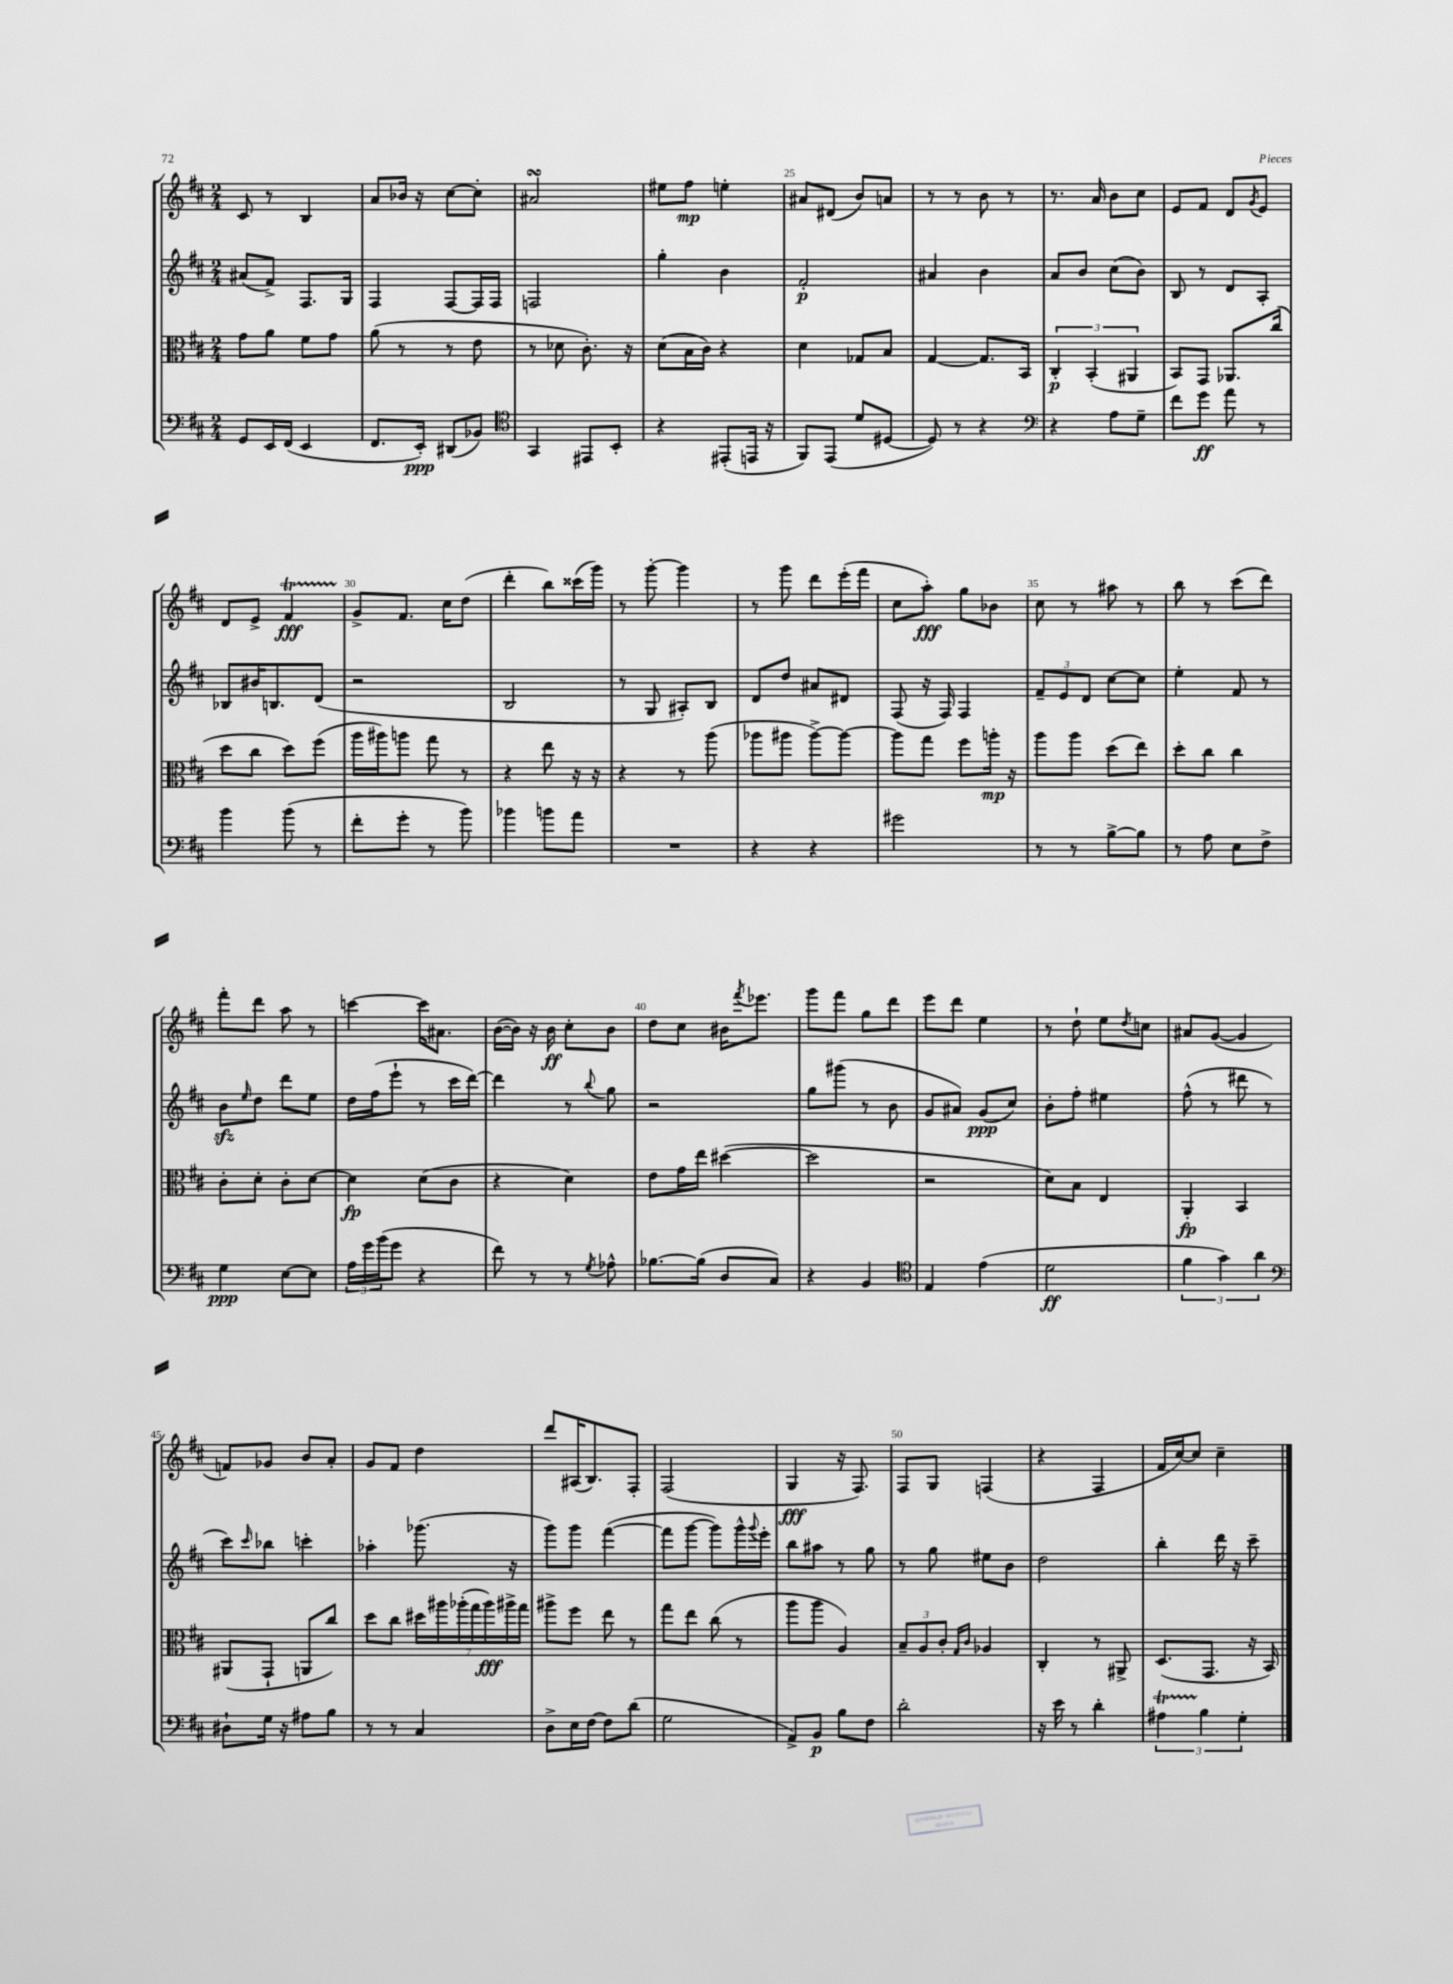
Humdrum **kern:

**kern	**kern	**kern	**kern
*staff4	*staff3	*staff2	*staff1
*clefF4	*clefC3	*clefG2	*clefG2
*k[f#c#]	*k[f#c#]	*k[f#c#]	*k[f#c#]
*M2/4	*M2/4	*M2/4	*M2/4
8GG/L	8g\L	(8a#/L	8c#/
16EE/L	8a\J	8f#^/J)	8r
(16FF#/JJ	.	.	.
4EE/	8f#\L	8.F#/L	4B/
.	8g\J	.	.
.	.	16G/Jk	.
=	=	=	=
8.FF#/L	(8a\	4F#/	8a/L
.	8r	.	16b-/Jk
16EE'/Jk)	.	.	16r
(8DD#/L	8r	[8F#/L	[8cc#\L
8BB-/J)	8e\	16F#/]L	8cc#'\]J
.	.	16F#/JJ	.
=	=	=	=
*clefC4	*	*	*
4GG/	8r	2F/	2a#/
.	8d-\	.	.
8EE#/L	8.c#'\)	.	.
8BB'/J	.	.	.
.	16r	.	.
=	=	=	=
4r	(8d\L	4gg'\	8ee#\L
.	16B\L	.	8ff#\J
.	16c#\JJ)	.	.
(8EE#'/L	4r	4b\	4ee'\
16EE/Jk	.	.	.
16r	.	.	.
=	=	=	=
8FF#/L)	4d\	2f#'/	8a#/L
(8EE/J	.	.	(8d#/J
8d/L	8G-/L	.	8b/L)
[8D#/J	8B/J	.	8a/J
=	=	=	=
8D#/])	[4G/	4a#/	8r
8r	.	.	8r
4r	8.G/]L	4b\	8b\
.	.	.	8r
.	16BB/Jk	.	.
=	=	=	=
*clefF4	*	*	*
4r	6C#'/	8a/L	8.r
.	.	8b/J	.
.	(6BB'/	.	.
.	.	.	16a/
8A\L	.	(8cc#\L	8b\L
.	6AA#/	.	.
8G~\J	.	8b\J)	8cc#\J
=	=	=	=
8f#\L	8BB/L)	8B/	8e/L
8g\J	8GG/J	8r	8f#/J
8a\	8.AA-/L	8d/L	8d/L
.	.	.	8qg/
8r	.	8A'/J	8e/J
.	(16cc#/Jk	.	.
=	=	=	=
4b\	8dd\L	8B-/L	8d/L
.	8cc#\J	16b#/K	8e^/J
.	.	8.B/	.
(8b\	8dd\L)	.	4f#/
8r	(8ff#\J	(8d/J	.
=	=	=	=
8f#'\L	16aa\LL	2r	8g^/L
.	16aa#\J)	.	.
8g'\J	8aa\J	.	8.f#/J
8r	8gg\	.	.
.	.	.	16cc#\LK
8b\)	8r	.	(8dd\J
=	=	=	=
4b-\	4r	2B/	4ddd'\
8b\L	8ee\	.	8bb\L)
8a\J	16r	.	(16ccc##\L
.	16r	.	16ggg\JJ)
=	=	=	=
2r	4r	8r	8r
.	.	8G/	[8ggg'\
.	8r	8A#'/L)	4ggg\]
.	(8aa\	8B/J	.
=	=	=	=
4r	8aa-\L	8d/L	8r
.	8aa#\J	8dd/J	8ggg\
4r	[8aa#^\L)	8a#/L	8ddd\L
.	8aa#\_J	8d#/J	(16eee'\L
.	.	.	16fff#\JJ
=	=	=	=
2g#\	8aa#\]L	(8F#/	8cc#\L
.	8gg\J	16r	8aa'\J)
.	.	16F#/)	.
.	8ff#\L	4F#/	8gg\L
.	16aa'\Jk	.	8b-\J
.	16r	.	.
=	=	=	=
8r	8aa\L	12f#~/L	8cc#\
.	.	12e/	.
8r	8aa\J	.	8r
.	.	12d/J	.
[8B^\L	(8dd\L	[8cc#\L	8aa#\
8B\]J	8ee\J)	8cc#\]J	8r
=	=	=	=
8r	8dd'\L	4ee'\	8bb\
8A\	8cc#\J	.	8r
8E\L	4cc#\	8f#/	(8ccc#\L
8F#^\J	.	8r	8ddd\J)
=	=	=	=
4G\	8c#'\L	8b\L	8fff#'\L
.	.	16qqee/	.
.	8d'\J	8dd\J	8ddd\J
[8E\L	8c#'\L	8ddd\L	8aa\
8E\]J	[8d\J	8ee\J	8r
=	=	=	=
24A\LL	4d\]	16dd\LL	[4ccc\
24g\	.	.	.
.	.	(16ff#\J	.
(24b\J	.	.	.
8g\J	.	8eee`\J	.
4r	(8d\L	8r	16ccc\]LK
.	.	.	8.a#\J
.	8c#\J	16ccc#\LL	.
.	.	[16ddd\JJ)	.
=	=	=	=
8f#\)	4r	4ddd\]	([16b\LL
.	.	.	16b\]JJ)
8r	.	.	16r
.	.	.	16b\
8r	4d\)	8r	8cc#'\L
8qG/	.	8qqbb/	.
8A-^^\	.	8gg\	8b\J
=	=	=	=
[8.B-\L	8e\L	2r	8dd\L
.	16g\L	.	8cc#\J
(16B-\]Jk	16ee\JJ	.	.
8D/L	([4dd#\	.	16b#\LK
.	.	.	8qfff#/
.	.	.	8.eee-\J
8C#/J)	.	.	.
=	=	=	=
4r	2dd#\]	8gg\L	8ggg\L
.	.	(8ggg#\J	8fff#\J
4BB/	.	8r	8gg\L
.	.	8b\	8ddd\J
=	=	=	=
*clefC4	*	*	*
4E/	2r	8g/L	8eee\L
.	.	8a#/J)	8ddd\J
(4e\	.	(8g/L	4ee\
.	.	8cc#/J)	.
=	=	=	=
2d\	8d\L)	8b'\L	8r
.	8B\J	8ff#'\J	8dd`\
.	4E/	4ee#\	8ee\L
.	.	.	8qdd/
.	.	.	8cc\J
=	=	=	=
6f#\	4AA'/	(8ff#^^\	8a#/L
.	.	8r	([8g/J
6g\)	.	.	.
.	4BB/	8ddd#\	4g/]
6a\	.	.	.
.	.	8r	.
=	=	=	=
*clefF4	*	*	*
8D#`\L	(8AA#/L	8ccc#\L)	8f/L)
.	.	16qqccc#/	.
16G\Jk	8GG`/J	8bb-\J	8g-/J
16r	.	.	.
8A#\L	8AA/L	4ccc'\	8b/L
8B\J	8cc#/J)	.	8a'/J
=	=	=	=
8r	8dd\L	4aa-'\	8g/L
8r	8cc#\J	.	8f#/J
4C#/	28dd#\LL	(8.ggg-\	4dd\
.	28aa#\	.	.
.	(28aa-'\	.	.
.	28gg\	.	.
.	28aa-\)	.	.
.	28aa#^\	.	.
.	.	16r	.
.	28gg\JJ	.	.
=	=	=	=
8D^\L	8aa#^\L	8ggg\L)	8ddd/L
16E\L	8ff#\J	8ggg\J	(16A#/K
[16F#\JJ	.	.	8.B/)
8F#\]L	8ee\	([4fff#\	.
(8d\J	8r	.	8F#'/J
=	=	=	=
2G\	8gg\L	8fff#\]L	(2F#/
.	8ee\J	[8ggg\J	.
.	(8cc#\	8ggg\]L)	.
.	8r	16ggg^^\L	.
.	.	8qqggg/	.
.	.	16eee'\JJ	.
=	=	=	=
8AA^/L)	8aa\L	8bb\L	4G/
8BB/J	8aa\J	8aa#\J	.
8B\L	4A/)	8r	16r
.	.	.	8.F#/)
8F#\J	.	8gg\	.
=	=	=	=
2d'\	12B~/L	8r	8F#/L
.	12A/	.	.
.	.	8gg\	8G/J
.	12c#'/J	.	.
.	16qqG/LL	.	.
.	16qqc#/JJ	.	.
.	4A-/	8ee#\L	(4F/
.	.	8b\J	.
=	=	=	=
16r	4C#'/	2dd\	4r
16e\	.	.	.
8r	.	.	.
4d'\	8r	.	4F#/
.	8AA#^/	.	.
=	=	=	=
6A#\	(8.D/L	4bb'\	16f#/LL
.	.	.	[16cc#/J)
.	.	.	8cc#/]J
6B\	.	.	.
.	8.GG/J	.	.
.	.	16ddd\	4cc#~\
.	.	16r	.
6G'\	.	.	.
.	16r	8ccc#~\	.
.	16BB/)	.	.
==	==	==	==
*-	*-	*-	*-
